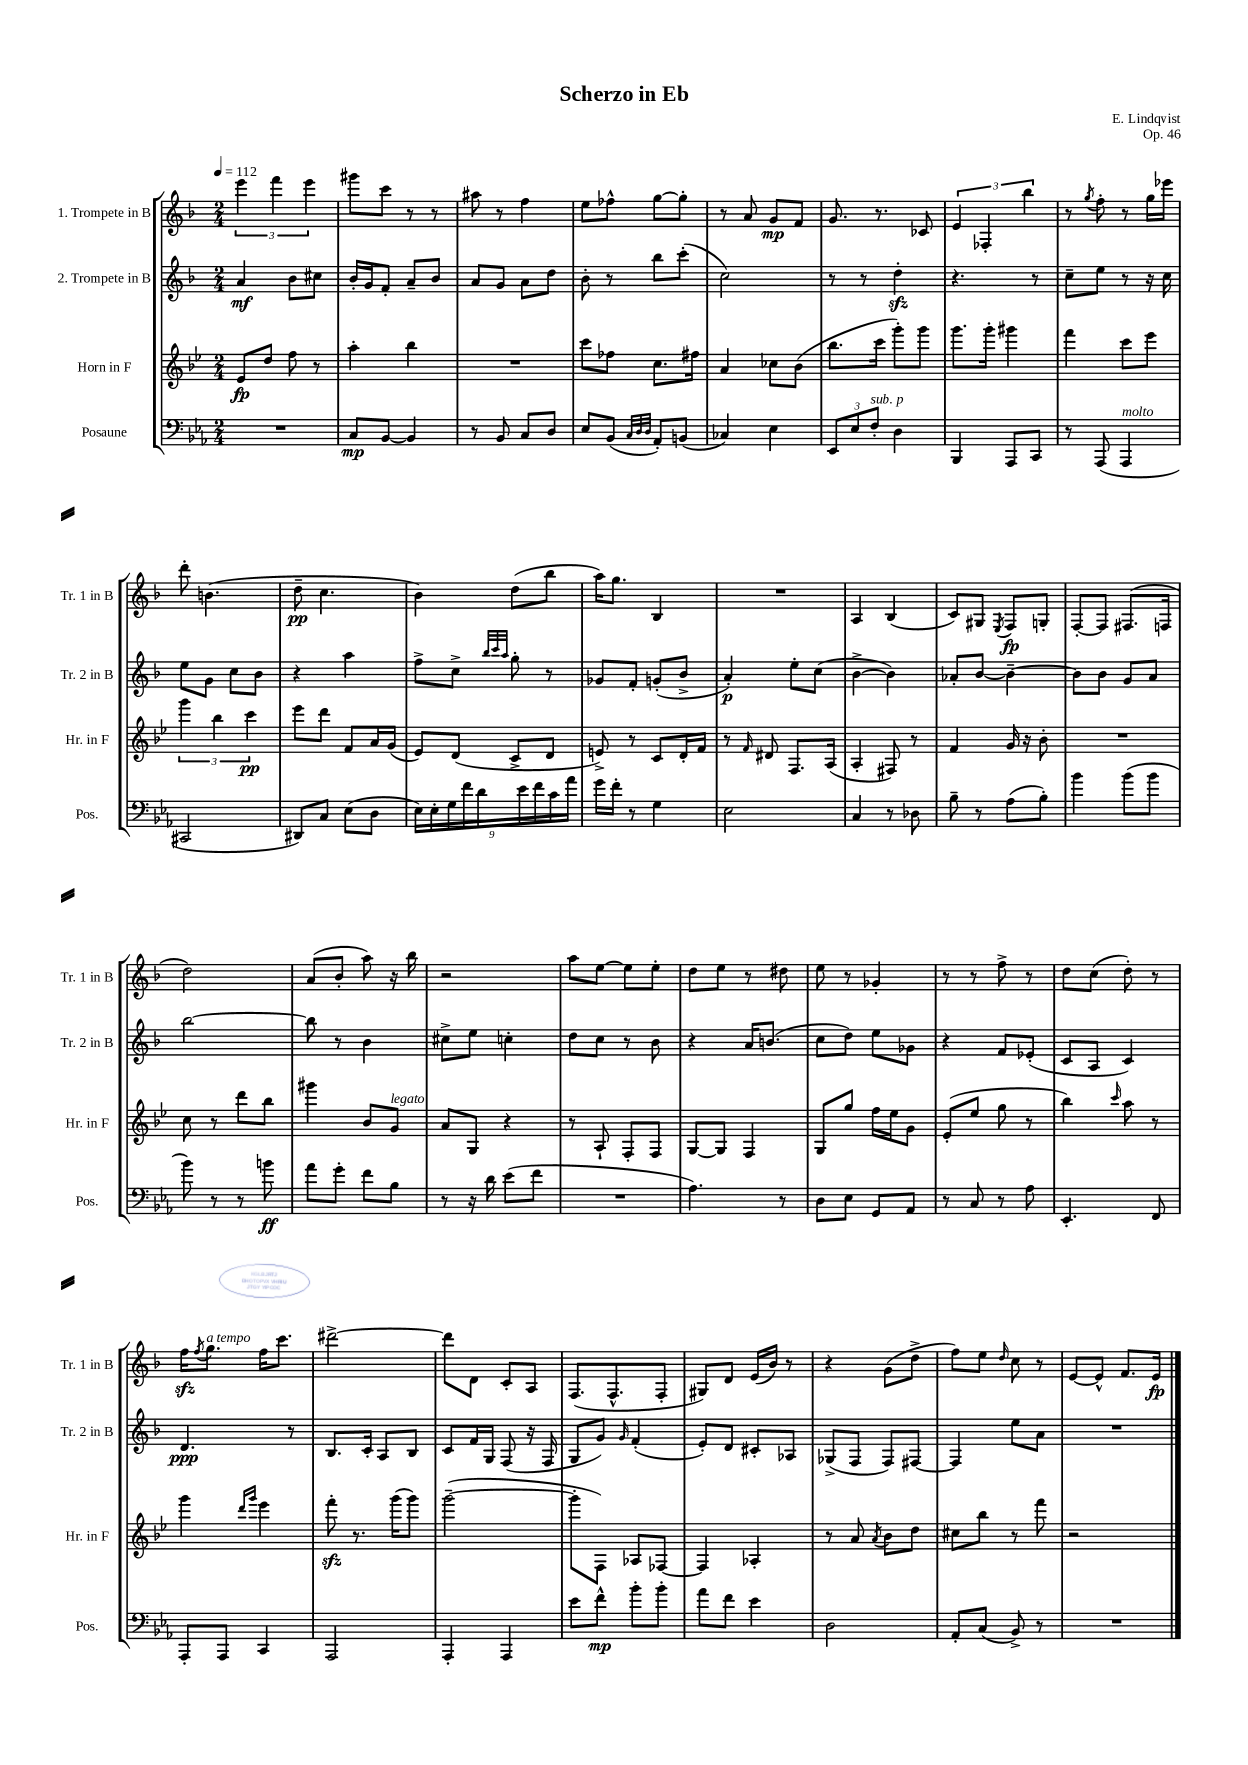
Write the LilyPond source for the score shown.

\header { title = "Scherzo in Eb" composer = "E. Lindqvist" opus = "Op. 46" }
<<
\new StaffGroup <<
\new Staff = "s0" \with { instrumentName = "1. Trompete in B" shortInstrumentName = "Tr. 1 in B" } {
    \clef treble \key f \major \numericTimeSignature \time 2/4 \tempo 4 = 112
    \tuplet 3/2 { e'''4 f'''4 e'''4 } |
    gis'''8 c'''8 r8 r8 |
    ais''8 r8 f''4 |
    e''8 fes''8-^ g''8~ g''8-. |
    r8 a'8 g'8\mp f'8 |
    g'8. r8. ces'8 |
    \tuplet 3/2 { e'4 fes4-. bes''4 } |
    r8 \acciaccatura { g''8 } f''8-. r8 g''16 ees'''16 |
    d'''8-. b'4.( |
    d''8--\pp c''4. |
    bes'4) d''8( bes''8 |
    a''16) g''8. bes4 |
    R2 |
    a4 bes4( |
    c'8) gis8 \acciaccatura { e8 } f8\fp g8-. |
    f8~-. f8 fis8.( f16 |
    d''2) |
    a'8( bes'8-. a''8) r16 bes''16 |
    r2 |
    a''8 e''8~ e''8 e''8-. |
    d''8 e''8 r8 dis''8 |
    e''8 r8 ges'4-. |
    r8 r8 f''8-> r8 |
    d''8 c''8( d''8-.) r8 |
    f''16\sfz \acciaccatura { f''8 } g''8.^\markup { \italic "a tempo" } f''16 c'''8. |
    dis'''2~-> |
    dis'''8 d'8 c'8-. a8 |
    f8.( f8.-^ f8-. |
    gis8) d'8 e'16( bes'16) r8 |
    r4 g'8( d''8-> |
    f''8) e''8 \grace { d''16 } c''8 r8 |
    e'8~ e'8-^ f'8. e'16\fp \bar "|." |
}
\new Staff = "s1" \with { instrumentName = "2. Trompete in B" shortInstrumentName = "Tr. 2 in B" } {
    \clef treble \key f \major \numericTimeSignature \time 2/4
    a'4\mf bes'8 cis''8 |
    bes'16-. g'16 f'8-. a'8-- bes'8 |
    a'8 g'8 a'8 d''8 |
    bes'8-. r8 bes''8 c'''8-.( |
    c''2) |
    r8 r8 d''4-.\sfz |
    r4. r8 |
    c''8-- e''8 r8 r16 c''16 |
    e''8 g'8 c''8 bes'8 |
    r4 a''4 |
    f''8-> c''8-> \grace { bes''32 c'''32 a''32 } g''8-. r8 |
    ges'8 f'8-. g'8-.( bes'8-> |
    a'4-.\p) e''8-. c''8( |
    bes'4~-> bes'4) |
    aes'8-. bes'8~ bes'4~-- |
    bes'8 bes'8 g'8 a'8 |
    bes''2~ |
    bes''8 r8 bes'4 |
    cis''8-> e''8 c''4-. |
    d''8 c''8 r8 bes'8 |
    r4 a'16 b'8.( |
    c''8 d''8) e''8 ges'8 |
    r4 f'8 ees'8-.( |
    c'8 a8 c'4) |
    d'4.\ppp r8 |
    bes8. c'16-. a8 bes8 |
    c'8 f'16 g16 f8( r16 f16 |
    g8 g'8) \grace { g'16 } f'4-.( |
    e'8-.) d'8 cis'8-. aes8 |
    ges8->( f8 f8) fis8~ |
    fis4 e''8 a'8 |
    R2 \bar "|." |
}
\new Staff = "s2" \with { instrumentName = "Horn in F" shortInstrumentName = "Hr. in F" } {
    \clef treble \key bes \major \numericTimeSignature \time 2/4
    ees'8\fp d''8 f''8 r8 |
    a''4-. bes''4 |
    R2 |
    c'''8 fes''8 c''8. fis''16 |
    a'4 ces''8 bes'8( |
    bes''8. c'''16 g'''8-.) g'''8 |
    g'''8. g'''16-. gis'''4 |
    f'''4 c'''8 ees'''8 |
    \tuplet 3/2 { g'''4 bes''4 c'''4\pp } |
    ees'''8 d'''8 f'8 a'16 g'16( |
    ees'8) d'8( c'8-> d'8 |
    e'8->) r8 c'8 d'16-. f'16 |
    r8 \grace { f'16 } dis'8 f8. a16( |
    a4-. fis8) r8 |
    f'4 g'16 r16 bes'8-. |
    R2 |
    c''8 r8 d'''8 bes''8 |
    gis'''4 bes'8 g'8^\markup { \italic "legato" } |
    a'8 g8 r4 |
    r8 a8-! f8-. f8 |
    g8~ g8 f4 |
    g8 g''8 f''16 ees''16 g'8 |
    ees'8-.( ees''8 g''8 r8 |
    bes''4) \grace { c'''16 } a''8 r8 |
    g'''4 \grace { d'''16 g'''16 } ees'''4 |
    f'''8-.\sfz r8. g'''16( g'''8) |
    g'''2~--( |
    g'''8-. f8) aes8 fes8~ |
    fes4 aes4-. |
    r8 a'8 \acciaccatura { a'8 } bes'8 d''8 |
    cis''8 bes''8 r8 f'''8 |
    r2 \bar "|." |
}
\new Staff = "s3" \with { instrumentName = "Posaune" shortInstrumentName = "Pos." } {
    \clef bass \key ees \major \numericTimeSignature \time 2/4
    R2 |
    c8\mp bes,8~ bes,4 |
    r8 bes,8 c8 d8 |
    ees8 bes,8( \grace { c32 d32 d32 } aes,8-.) b,8( |
    ces4) ees4 |
    \tuplet 3/2 { ees,8 ees8 f8-.^\markup { \italic "sub. p" } } d4 |
    bes,,4 aes,,8 c,8 |
    r8 aes,,8( aes,,4^\markup { \italic "molto" } |
    cis,2 |
    dis,8) c8 ees8( d8 |
    \tuplet 9/8 { ees16) ees16-. g16 f'16 d'16 ees'16 f'16 c'16 aes'16 } |
    g'16 f'16-. r8 g4 |
    ees2 |
    c4 r8 des8 |
    bes8-- r8 aes8( bes8-.) |
    bes'4 bes'8( bes'8 |
    bes'8) r8 r8 b'8\ff |
    aes'8 g'8-. f'8 bes8 |
    r8 r16 d'16 ees'8( f'8 |
    R2 |
    aes4.) r8 |
    d8 ees8 g,8 aes,8 |
    r8 c8 r8 aes8 |
    ees,4.-. f,8 |
    aes,,8-. aes,,8 c,4 |
    aes,,2 |
    aes,,4-. aes,,4 |
    ees'8 f'8-^\mp bes'8-. bes'8-. |
    aes'8 f'8 ees'4 |
    d2 |
    aes,8-. c8( bes,8->) r8 |
    R2 \bar "|." |
}
>>
>>
\layout { \context { \Score \remove "Bar_number_engraver" } }
